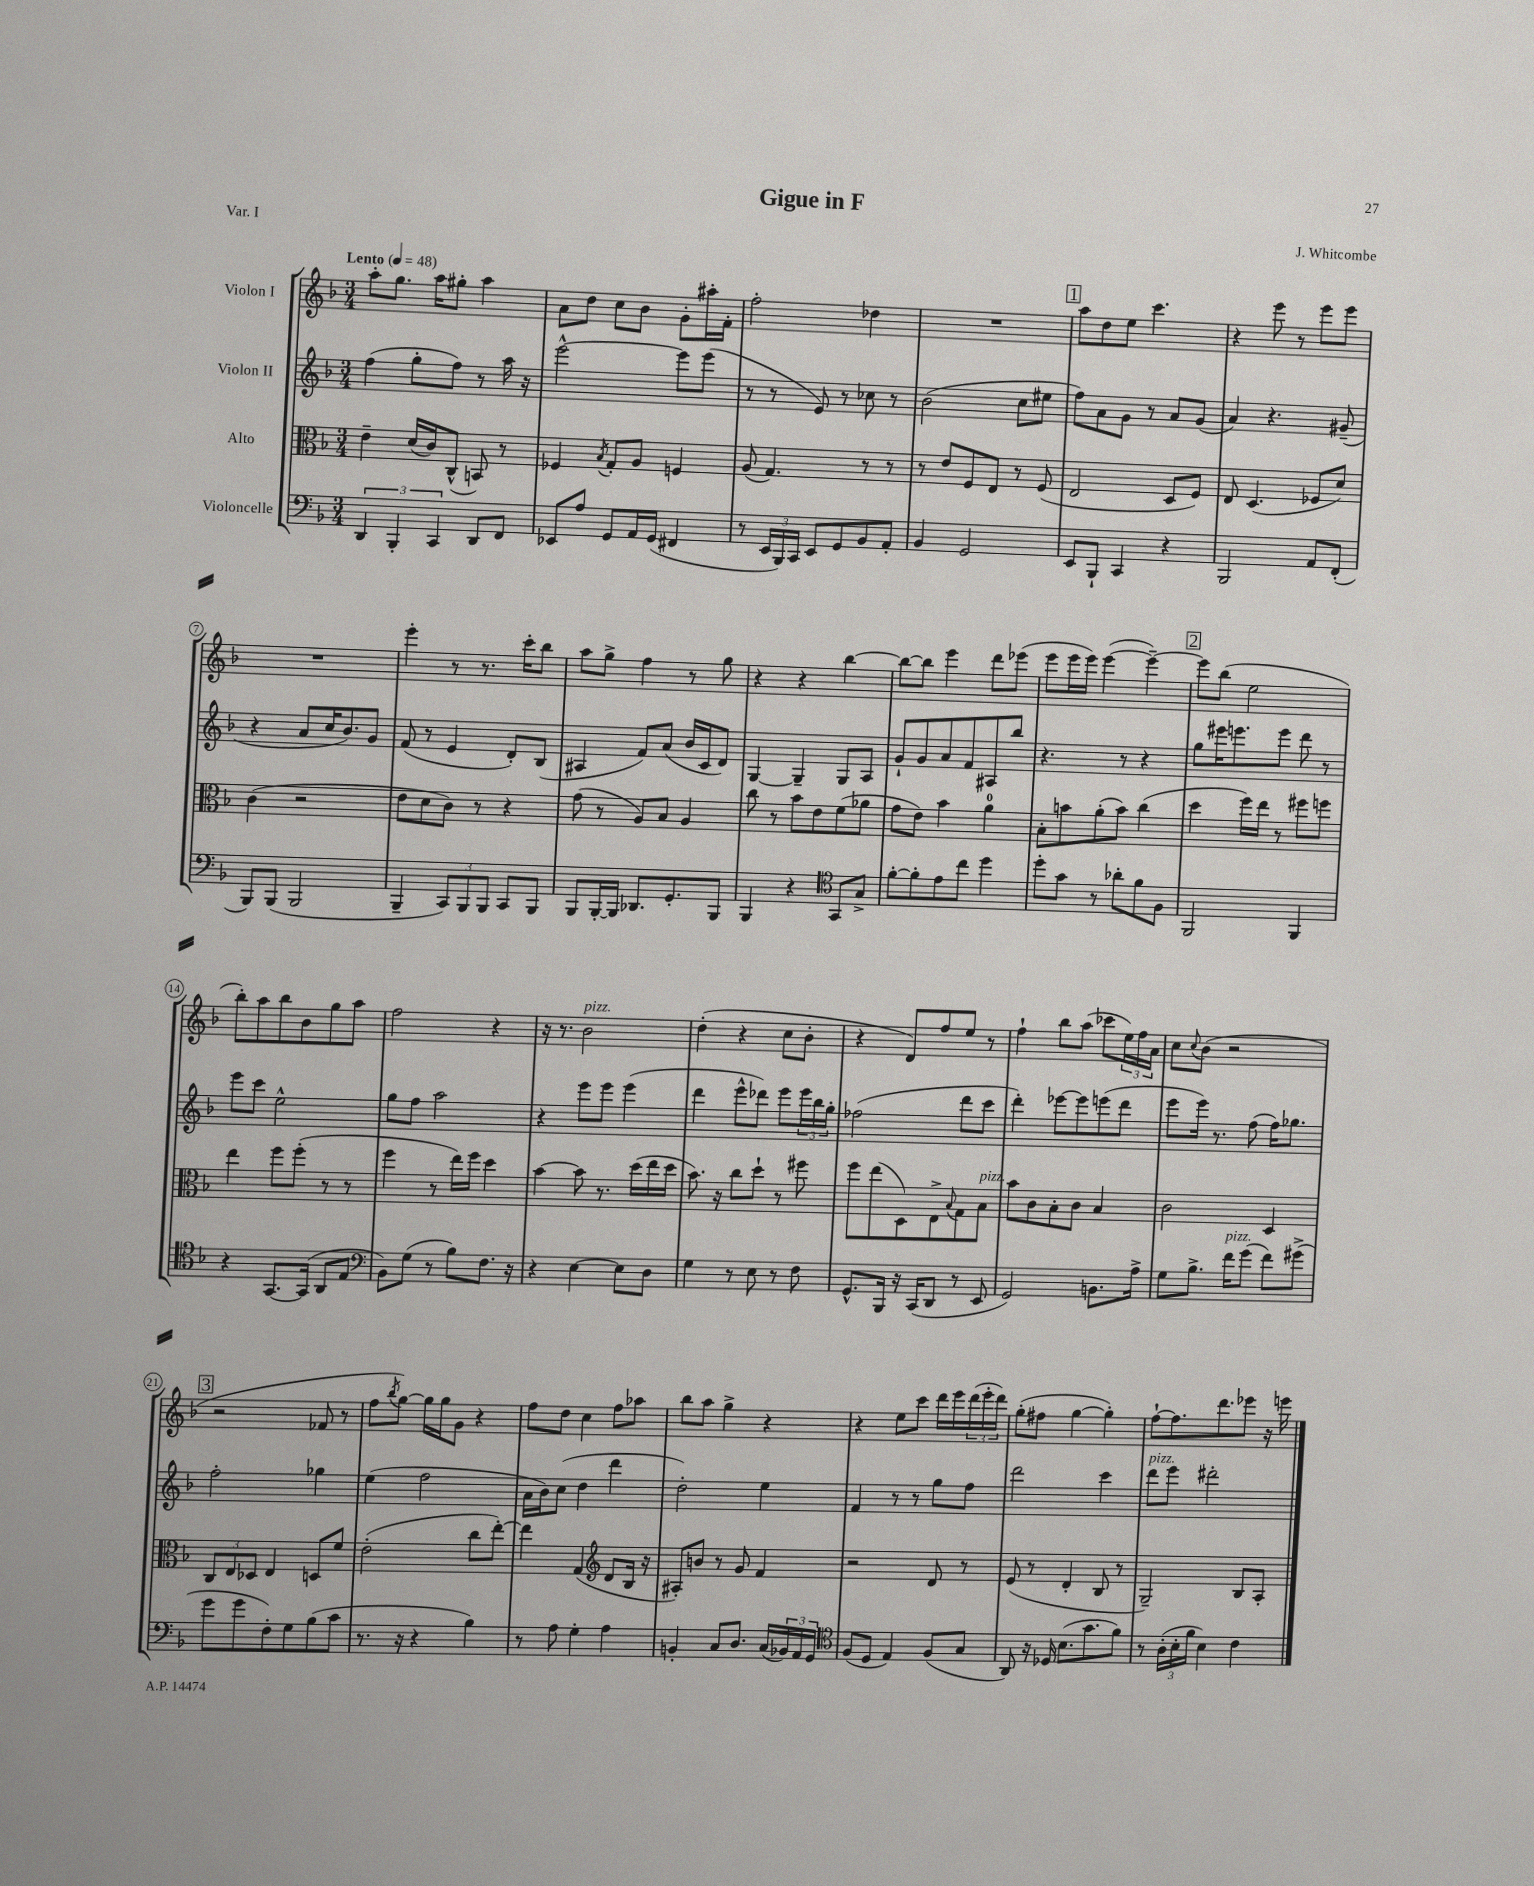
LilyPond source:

\header { title = "Gigue in F" composer = "J. Whitcombe" piece = "Var. I" }
<<
\new StaffGroup <<
\new Staff = "s0" \with { instrumentName = "Violon I" } {
    \clef treble \key f \major \numericTimeSignature \time 3/4 \tempo "Lento" 4 = 48
    a''8-. g''8. a''16 gis''8-. a''4 |
    a'8 d''8 c''8 bes'8 g'8-. ais''16-. f'16-. |
    f''2-. des''4 |
    R2. |
    \mark \markup { \box "1" } a''8 d''8 e''8 c'''4. |
    r4 e'''8 r8 e'''8 e'''8 |
    R2. |
    e'''4-. r8 r8. c'''16-. bes''8 |
    a''8 g''8-> f''4 r8 g''8 |
    r4 r4 bes''4~ |
    bes''8~ bes''8 e'''4 d'''8 ees'''8( |
    e'''8 e'''16 e'''16) e'''4~( e'''4~--) |
    \mark \markup { \box "2" } e'''8 bes''8( e''2 |
    bes''8-.) a''8 bes''8 bes'8 g''8 a''8 |
    f''2 r4 |
    r16 r8. bes'2^\markup { \italic "pizz." } |
    d''4-.( r4 c''8 bes'8-. |
    r4 d'8) f''8 e''8 r8 |
    f''4-! bes''8 a''8( ces'''8 \tuplet 3/2 { e''16) f''16 a'16 } |
    c''8 \appoggiatura { c''8 } bes'8( r2 |
    \mark \markup { \box "3" } r2 fes'8 r8 |
    f''8 \acciaccatura { bes''8 } g''8~) g''16 g''16 g'8 r4 |
    f''8 d''8 c''4 f''8 aes''8 |
    bes''8 a''8 g''4-> r4 |
    r4 e''8 c'''8 d'''16 e'''16 \tuplet 3/2 { d'''16( e'''16-. d'''16) } |
    g''8-.( fis''8 g''4~ g''4-.) |
    f''8~-! f''8. d'''8. ees'''8 r16 e'''16 \bar "|." |
}
\new Staff = "s1" \with { instrumentName = "Violon II" } {
    \clef treble \key f \major \numericTimeSignature \time 3/4
    f''4( g''8-. f''8) r8 a''16 r16 |
    e'''2~-^ e'''8 e'''8( |
    r8 r8 e'8) r8 ces''8 r8 |
    bes'2( c''8 eis''8 |
    \mark \markup { \box "1" } f''8) a'8 g'8 r8 a'8 g'8( |
    a'4) r4. gis'8--( |
    r4 a'8 c''16 bes'8.) g'8 |
    f'8( r8 e'4 d'8-.) bes8( |
    ais4 f'8) a'8( bes'16 c'16 d'8) |
    g4~ g4-- g8 a8 |
    g'8-! g'8 a'8 f'8 ais8 bes''8 |
    r4. r8 r4 |
    \mark \markup { \box "2" } g''8 eis'''16 e'''8. e'''8 d'''8 r8 |
    e'''8 c'''8 e''2-^ |
    g''8 f''8 a''2 |
    r4 e'''8 e'''8 e'''4( |
    d'''4 e'''8-^ des'''8) e'''8 \tuplet 3/2 { e'''16 bes''16 g''16-. } |
    fes''2( d'''8 c'''8 |
    d'''4-.) ees'''8~ ees'''8 e'''8( d'''8 |
    e'''8 e'''16) r8. f''8( f''16) ges''8. |
    \mark \markup { \box "3" } f''2-. ges''4 |
    e''4( f''2 |
    a'16 bes'16) c''8( d''4 d'''4 |
    d''2-.) e''4 |
    f'4 r8 r8 g''8 f''8 |
    d'''2 c'''4 |
    d'''8^\markup { \italic "pizz." } e'''8 dis'''2-. \bar "|." |
}
\new Staff = "s2" \with { instrumentName = "Alto" } {
    \clef alto \key f \major \numericTimeSignature \time 3/4
    e'4-- d'16( c'16) c8-^( b,8) r8 |
    fes4 \acciaccatura { bes8 } g8-. a8 f4 |
    a8( g4.) r8 r8 |
    r8 e'8 f8 e8 r8 f8( |
    \mark \markup { \box "1" } e2 d8 f8) |
    e8 d4.( fes8 d'8) |
    c'4( r2 |
    e'8 d'8 c'8) r8 r4 |
    g'8( r8 a8) bes8 a4 |
    c''8 r8 bes'8 e'8 f'8( aes'8 |
    g'8 e'8) bes'4 a'4-0 |
    bes8-. b'8 a'8-.( b'8) c''4( |
    \mark \markup { \box "2" } d''4 f''16) e''16 r8 fis''8 f''8 |
    e''4 f''8 f''8-.( r8 r8 |
    f''4 r8 e''16) f''16 d''4 |
    bes'4~ bes'8 r8. d''16( e''16 d''16 |
    bes'8.) r16 c''8 d''8-! r8 fis''8 |
    f''8 e''8( d8) e8-> \appoggiatura { bes8 } g8 bes8^\markup { \italic "pizz." } |
    bes'8 c'8 bes8-. c'8 bes4 |
    c'2 d4 |
    \mark \markup { \box "3" } \tuplet 3/2 { c8 e8 des8 } e4 d8 f'8 |
    e'2-.( c''8 e''8~-.) |
    e''4 g4( \clef treble d'8 bes16 r16 |
    ais8-.) b'8 r8 g'8 f'4 |
    r2 d'8 r8 |
    e'8( r8 d'4-. bes8 r8 |
    g2--) bes8 a8-. \bar "|." |
}
\new Staff = "s3" \with { instrumentName = "Violoncelle" } {
    \clef bass \key f \major \numericTimeSignature \time 3/4
    \tuplet 3/2 { d,4 bes,,4-. c,4 } d,8 f,8 |
    ees,8 a8 g,8 a,16 g,16( fis,4 |
    r8 \tuplet 3/2 { e,16 bes,,16) c,16 } e,8 g,8 bes,8 a,8-. |
    bes,4 g,2 |
    \mark \markup { \box "1" } e,8 bes,,8-! c,4 r4 |
    bes,,2 a,8 f,8-.( |
    bes,,8) bes,,8( bes,,2 |
    bes,,4-- \tuplet 3/2 { c,8) bes,,8 bes,,8 } c,8 bes,,8 |
    bes,,8 bes,,16~-. bes,,16 des,8. g,8.-. bes,,8 |
    bes,,4 r4 \clef tenor g,8 g8-> |
    f'8~-. f'8-. e'8 c''8 d''4 |
    d''8-. g'8 r8 aes'8-. f'8 f8 |
    \mark \markup { \box "2" } f,2 f,4 |
    r4 g,8.~ g,16( a,8 e8 |
    \clef bass bes,8) g8( r8 bes8) f8. r16 |
    r4 e4~ e8 d8 |
    g4 r8 e8 r8 f8 |
    g,8.-^ bes,,16 r16 c,16( d,8 r8 e,8 |
    g,2) b,8. a16-> |
    g8 bes8.-> f'16^\markup { \italic "pizz." } g'8( f'8) gis'8->( |
    \mark \markup { \box "3" } g'8 g'8 f8-.) g8 bes8( c'8 |
    r8. r16 r4 bes4) |
    r8 a8 g4-. a4 |
    b,4-. c8 d8. c16( \tuplet 3/2 { bes,16) a,16 g,16 } |
    \clef tenor f8( d8 e4) f8( g8 |
    a,8) r16 des16 bes8.( g'8. f'8) |
    r8 \tuplet 3/2 { a16-.( bes16-. f'16 } bes4) c'4 \bar "|." |
}
>>
>>
\layout { \context { \Score \override BarNumber.stencil = #(make-stencil-circler 0.1 0.3 ly:text-interface::print) } }
